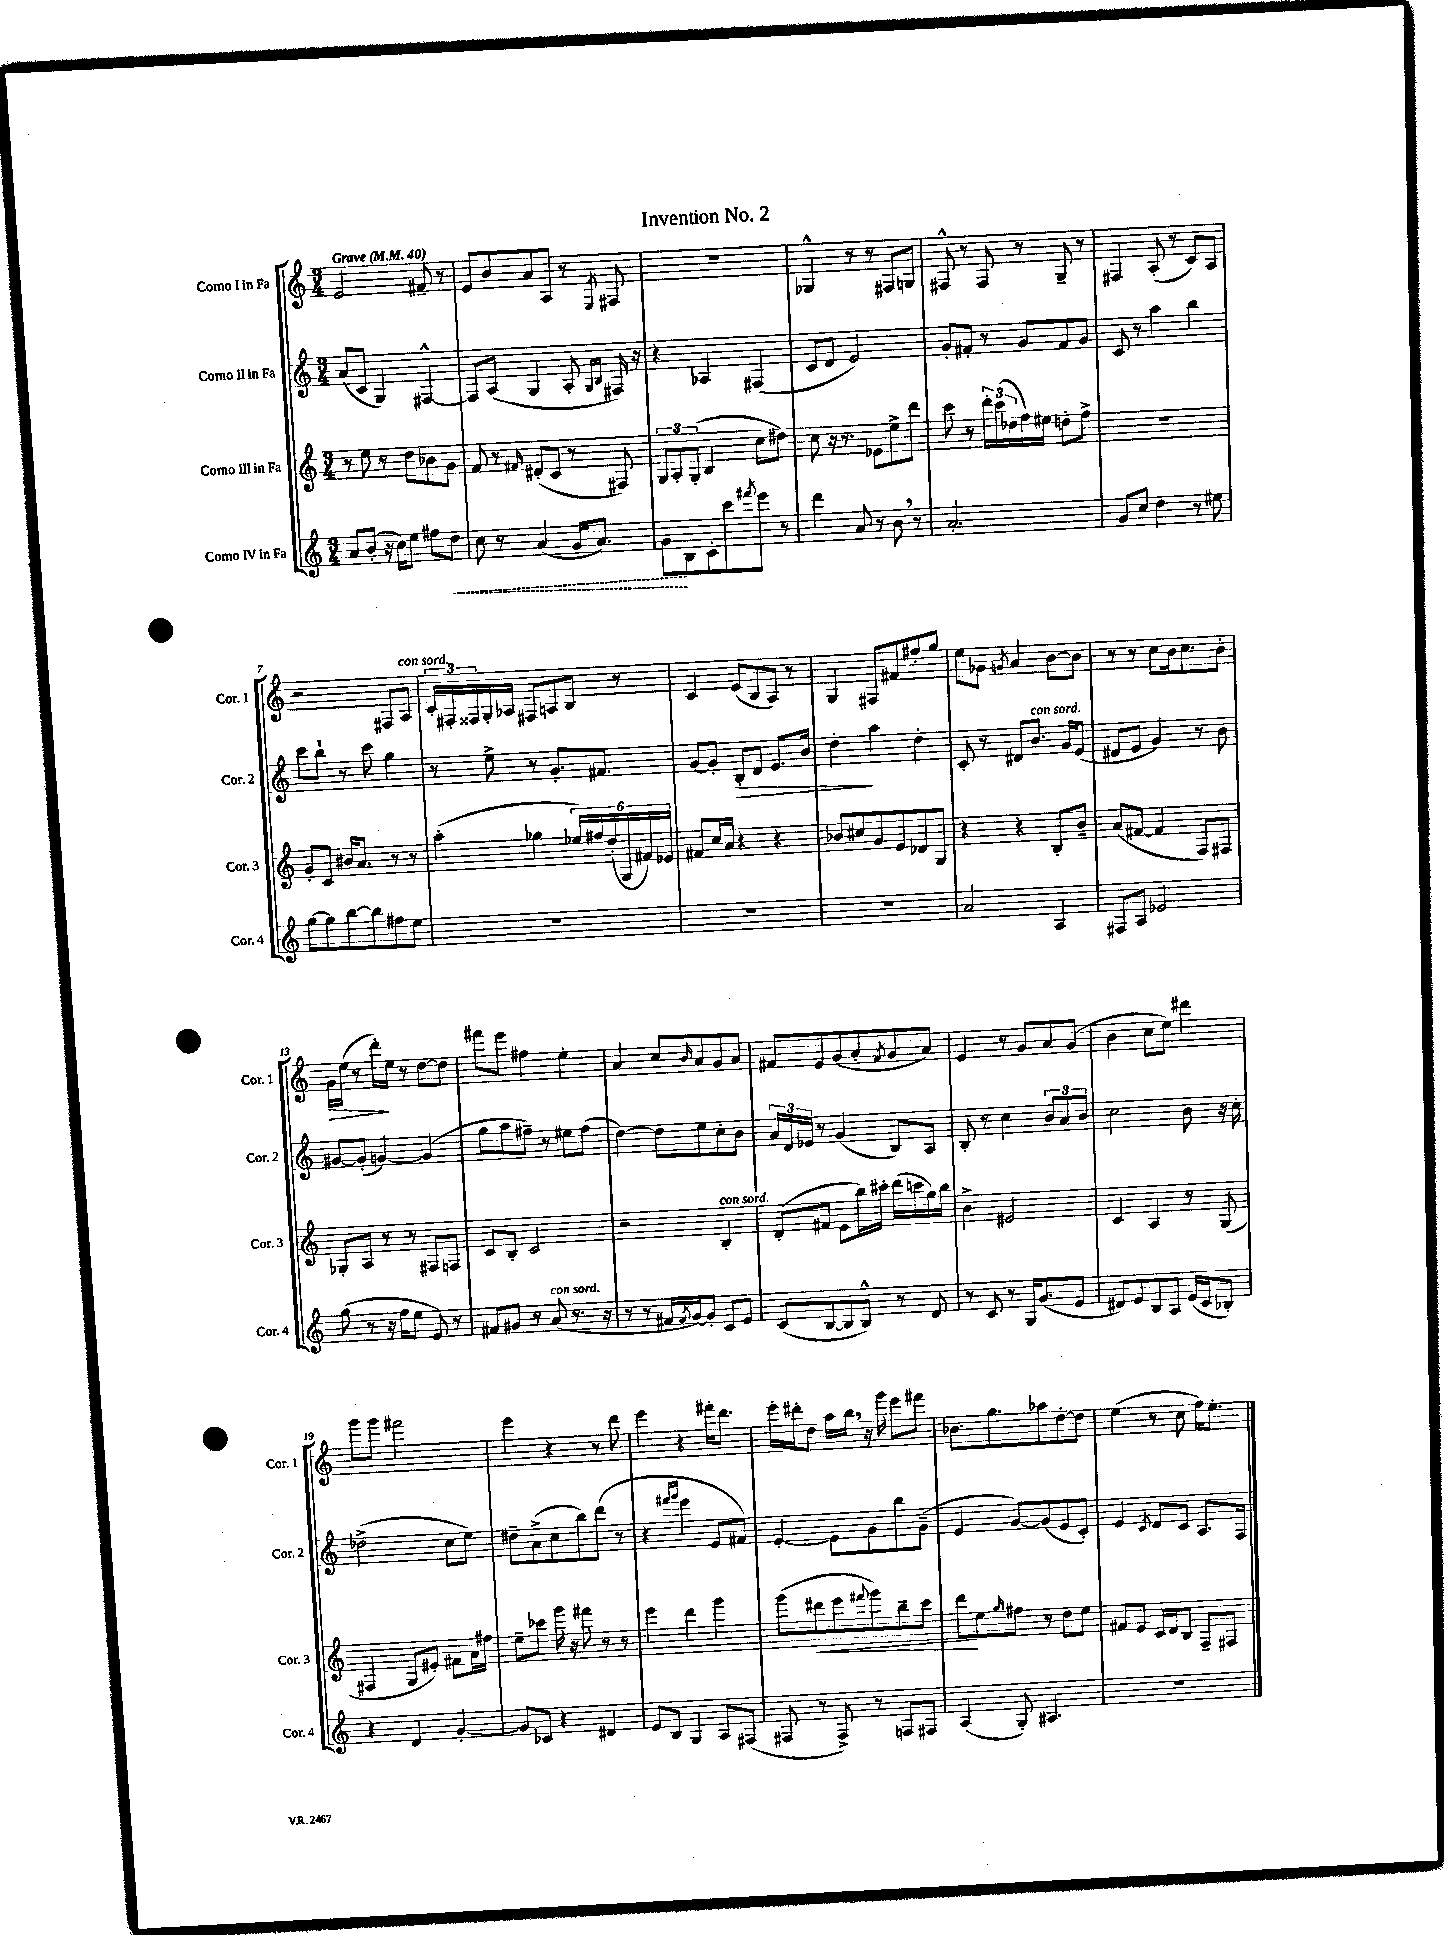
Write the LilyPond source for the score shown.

\header { title = "Invention No. 2" }
<<
\new StaffGroup <<
\new Staff = "s0" \with { instrumentName = "Corno I in Fa" shortInstrumentName = "Cor. 1" } {
    \clef treble \key c \major \numericTimeSignature \time 3/4 \tempo "Grave" 4 = 40
    e'2 fis'8-- r8 |
    e'8 b'8 a'8 a8 r8 \acciaccatura { e8 } fis8 |
    R2. |
    ges4-^ r8 r8 fis8 g8 |
    fis8-^ r8 fis8 r8 g8-- r8 |
    fis4 a8-.( r8 c'8) a8 |
    r2 fis8 a8^\markup { \italic "con sord." } |
    \tuplet 3/2 { c'16-. fis16-. fisis16 } g16-. aes16 fis8 a8 b8 r8 |
    c'4 e'8( b8 a8) r8 |
    g4 fis8 fis'8 fis''8-. g''8 |
    e''8 ges'8 \acciaccatura { g'8 } a'4 b'8~ b'8 |
    r8 r8 c''8 b'16 c''8. b'8-. |
    g'16\> e''16( r8 d'''16-.\!) e''16 r8 d''8~ d''8 |
    fis'''8 e'''8 fis''4 e''4-. |
    a'4 c''8 \grace { b'16 } a'8 g'8 a'8 |
    fis'8 e'8 g'8( a'8-. \acciaccatura { fis'8 } g'8 a'8) |
    e'4 r8 g'8 a'8 g'8( |
    b'4 c''8 e''8) dis'''4 |
    g'''8 g'''8 fis'''2 |
    e'''4 r4 r8 d'''8 |
    e'''4 r4 fis'''16-. d'''8. |
    e'''16-. dis'''16-. d''8 a''16 b''16 \breathe r16 g'''16 e'''8 fis'''8 |
    bes'8. g''8. aes''8 d''8~-. d''8 |
    e''4( r8 c''8 f''16) e''8.-. \bar "|." |
}
\new Staff = "s1" \with { instrumentName = "Corno II in Fa" shortInstrumentName = "Cor. 2" } {
    \clef treble \key c \major \numericTimeSignature \time 3/4
    a'8( c'8 g4) fis4~-^ |
    fis8 a8( g4 a8-. \grace { g16 b16 } fis16) r16 |
    r4 aes4 fis4( |
    c'8 d'8 e'2) |
    g'8-. fis'8-. r8 g'8 fis'8 g'8 |
    c'8 r8 a''4 b''4 |
    c'''8 b''8-! r8 c'''8 g''4 |
    r8 e''8-> r8 g'8.-. fis'8. |
    g'8~ g'8-. b8-.\> d'8 e'8. b'16 |
    d''4-.\! a''4 d''4-. |
    c'8-. r8 dis'8 b'8.^\markup { \italic "con sord." } g'16 e'8( |
    dis'8 e'8 g'4) r8 b'8 |
    gis'8~ gis'8-.( g'4~) g'4( |
    g''8 a''8 fis''8--) r8 eis''8 fis''8( |
    d''4~) d''8 e''8 c''8-. b'8 |
    \tuplet 3/2 { a'16 d'16 ees'16 } r8 g'4( b8) a8 |
    b8-. r8 c''4 \tuplet 3/2 { b'8 a'8 b'8 } |
    c''2 b'8 r16 c''16-. |
    des''2->( c''8 e''8) |
    dis''8-- a'8->( c''8 b''8) d'''8( r8 |
    r4 \grace { fis'''16 g'''16 } e'''4 e'8 fis'8) |
    e'4~-. e'8 g'8 b''8 g'8--( |
    e'4 g'8~) g'8( e'8 c'8-.) |
    e'4 \acciaccatura { c'8 } d'8 c'8 a8. f16 \bar "|." |
}
\new Staff = "s2" \with { instrumentName = "Corno III in Fa" shortInstrumentName = "Cor. 3" } {
    \clef treble \key c \major \numericTimeSignature \time 3/4
    r8 e''8 r8 d''8 bes'8 g'8 |
    f'8 r8 \grace { fis'16 } dis'8-.( c'8 r8 fis8) |
    \tuplet 3/2 { g8 a8-. g8-.( } b4 c''8 dis''8) |
    c''8 r16 r8. ees'8 e''8-> d'''8 |
    c'''8 r8 \tuplet 3/2 { d'''16-. c'''16( des''16 } f''16) eis''16 d''8-. f''8-> |
    R2. |
    g'8-. c'8 bis'16 a'8. r8 r8 |
    a''4-.( ges''4 \tuplet 6/4 { ees''16) fis''16 d''16-.( g16 fis'16) ees'16 } |
    fis'8 c''16 a'16 r4 r4 |
    bes'8 cis''8 g'8 e'8 des'8 g8 |
    r4 r4 b8-. b'8-- |
    a'8( fis'8~ fis'4 f8) fis8 |
    ges8-. a8 r8 r8 fis8 f8 |
    c'8 b8-. c'2 |
    r2 b4-.^\markup { \italic "con sord." } |
    d'8-.( fis'8 e'8 b''16) cis'''16-. d'''16( c'''16 g''16) b''16 |
    b'4-> eis'2 |
    c'4 a4 r8 g8( |
    fis4 g8 eis'8-.) fis'8 a'16 fis''16 |
    e''8-- ces'''8 g'''16 r16 fis'''8 r8 r8 |
    e'''4 d'''4 g'''4 |
    g'''8( dis'''8\< e'''8 \appoggiatura { fis'''8 } g'''8) b''8-- c'''8 |
    d'''8\! e''8 \grace { g''16 } fis''8 r8 d''8 e''8 |
    fis'8 e'8 c'16 d'16 b8 f8-- fis8 \bar "|." |
}
\new Staff = "s3" \with { instrumentName = "Corno IV in Fa" shortInstrumentName = "Cor. 4" } {
    \clef treble \key c \major \numericTimeSignature \time 3/4
    a'8 b'8-.( r16 c''16) e''8 fis''8 \once \override Hairpin.style = #'dashed-line d''8\< |
    c''8 r8 a'4( g'16 a'8.) |
    g'8\! b8 c'8-. c'''8 \acciaccatura { fis'''8 } e'''8 r8 |
    d'''4 a'8 r8 b'8 \breathe r8 |
    a'2.-. |
    g'8 c''8 d''4 r8 eis''8 |
    g''8~ g''8 b''8~ b''8 fis''8 e''8 |
    R2. |
    R2. |
    R2. |
    a'2 a4 |
    fis8 a8 ees'2 |
    g''8( r8 r16 f''16 e''8 e'8) r8 |
    fis'8 gis'8 r8 a'8^\markup { \italic "con sord." }( r8. r16 |
    r8 r8 fis'16 \acciaccatura { fis'8 } g'16~) g'8-. c'8 e'8 |
    c'8( b8~ b8 b8-^) r8 d'8 |
    r8 c'8 r8 g16 g'8.( e'8 |
    dis'8) e'8 b8 a8 e'16( c'16 bes8-.) |
    r4 d'4 g'4~-. |
    g'8 ces'8 r4 dis'4 |
    e'8 b8 g4 a8 fis8( |
    fis8 r8 fis8->) r8 f8 fis8 |
    a4( g8-.) ais4. |
    R2. \bar "|." |
}
>>
>>
